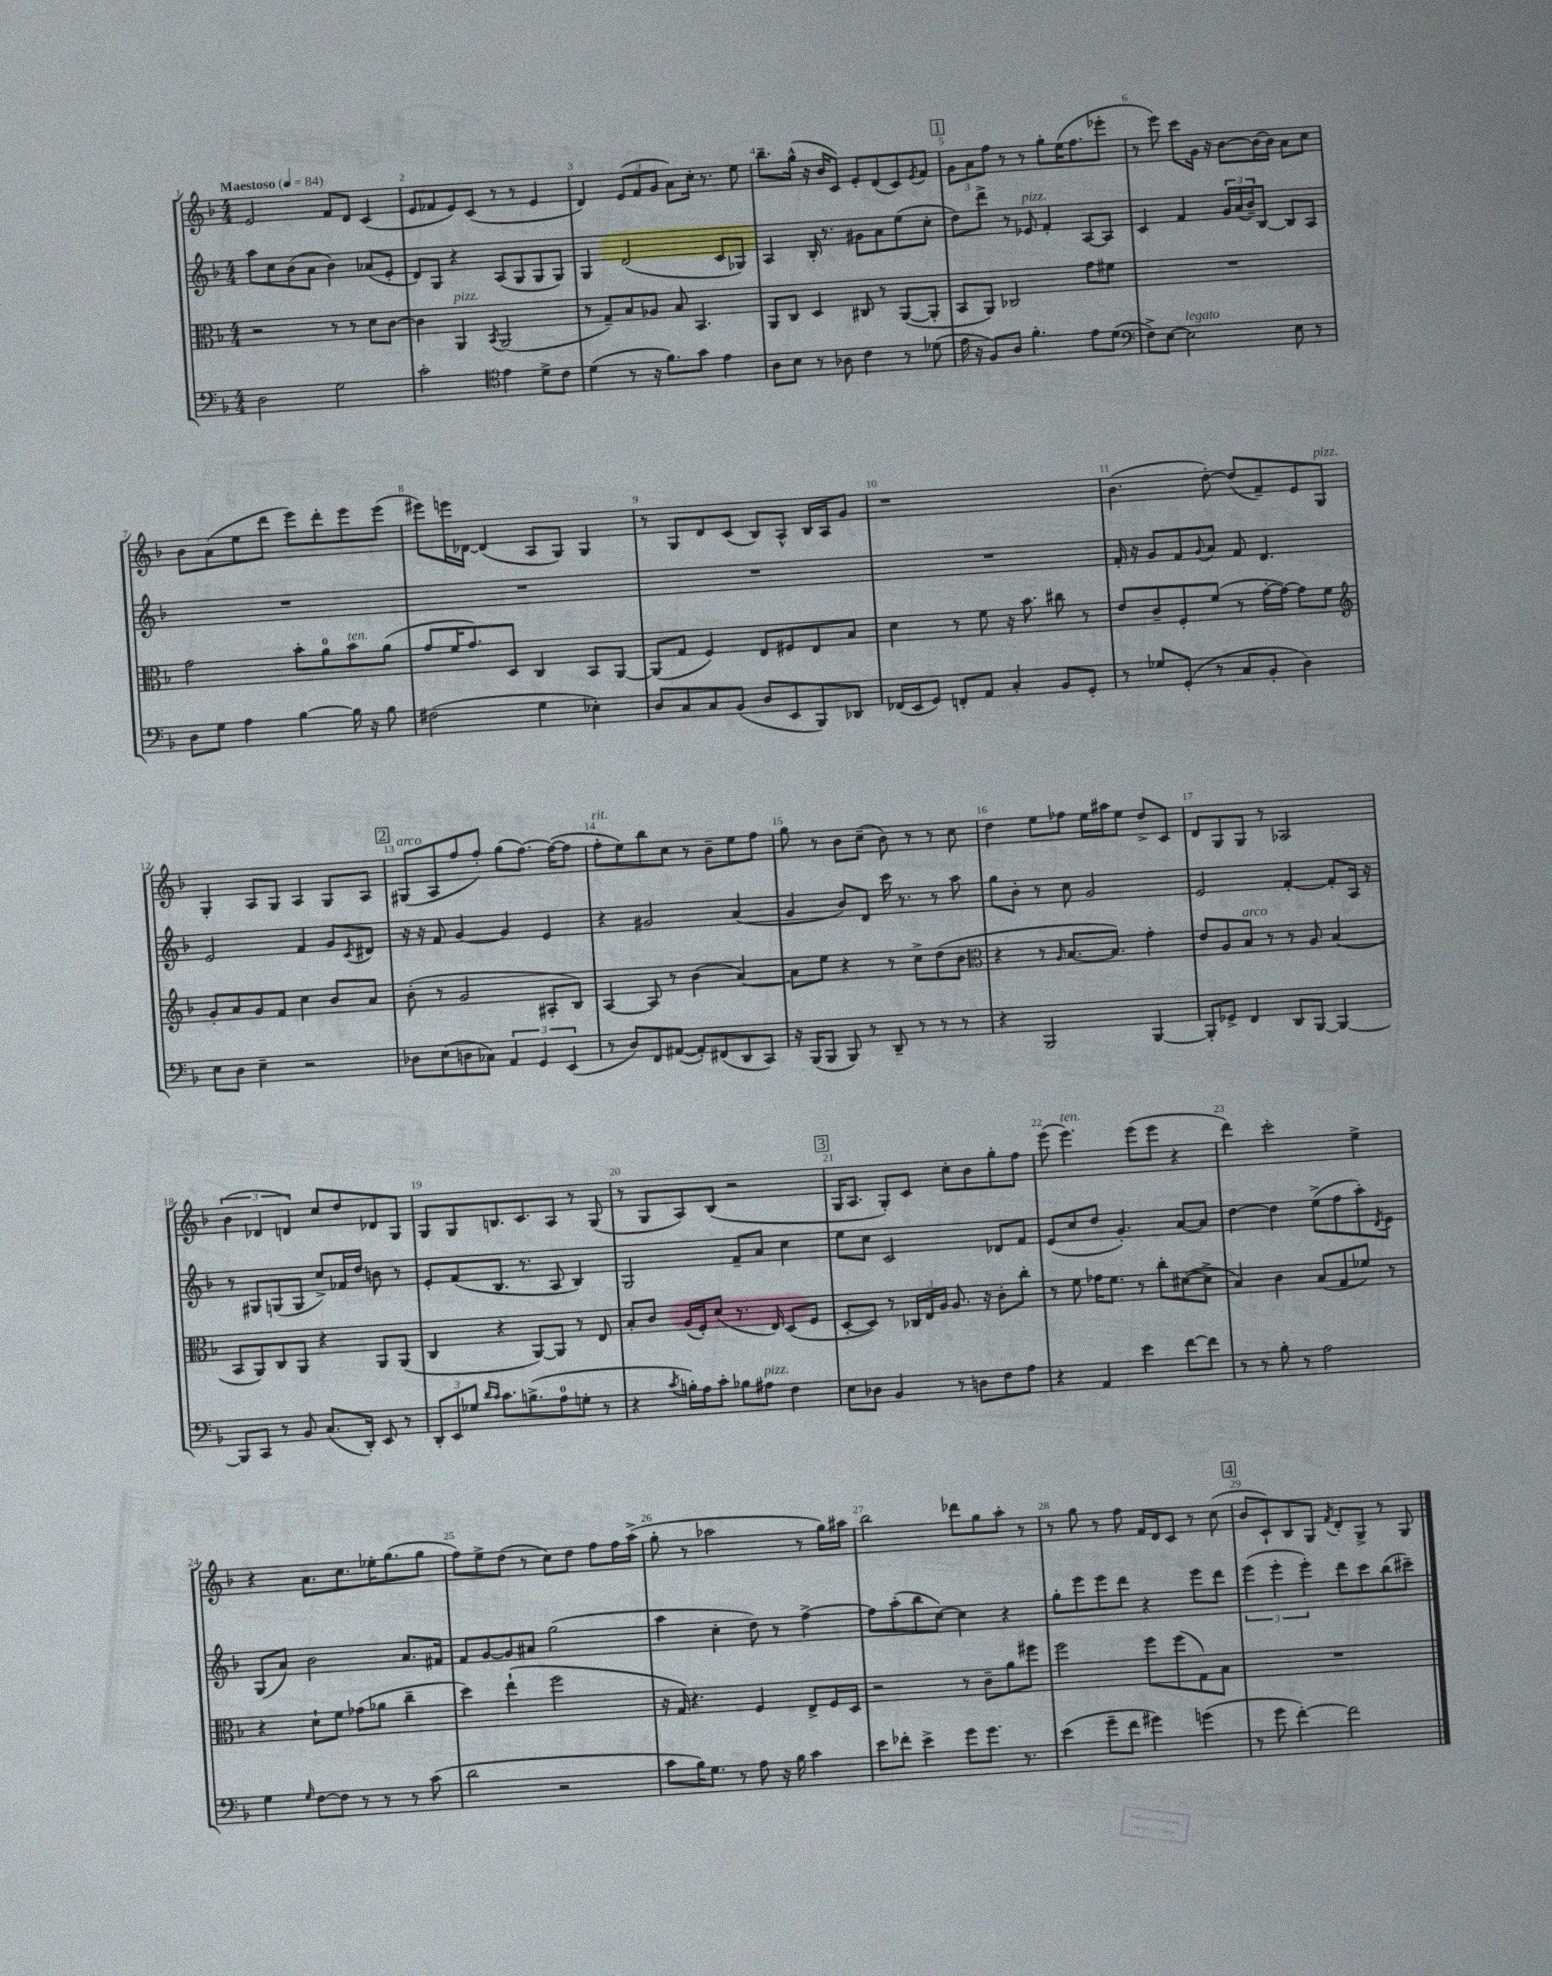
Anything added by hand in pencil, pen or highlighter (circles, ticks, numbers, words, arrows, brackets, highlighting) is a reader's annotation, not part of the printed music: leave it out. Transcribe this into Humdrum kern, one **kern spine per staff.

**kern	**kern	**kern	**kern
*staff4	*staff3	*staff2	*staff1
*clefF4	*clefC3	*clefG2	*clefG2
*k[b-]	*k[b-]	*k[b-]	*k[b-]
*M4/4	*M4/4	*M4/4	*M4/4
*MM84	*MM84	*MM84	*MM84
2D	2r	8aa	2e
.	.	8cc	.
.	.	(8b-	.
.	.	8a	.
2G	8r	4b-)	8f
.	8r	.	8d
.	8d	(8a-	(4c
.	[8c	8e'	.
=	=	=	=
2c'	4c]	8d)	8e
.	.	8G	8f-
.	4AA	4r	8e)
.	.	.	(8c
*clefC4	*	*	*
.	8qBB-	.	.
4e	(2AA	(8A	8r
.	.	8G	8r
8d^	.	8G	4e
8c	.	8G)	.
=	=	=	=
(4d	8r	4G	4d)
.	8G~)	.	.
8r	8B-	(2d	(12e
.	.	.	12f
16r	8A-	.	.
.	.	.	12g
8.f)	.	.	.
.	8B-	.	8a)
8g	4.BB-	.	16cc'
.	.	.	8.r
4e	.	8c	.
.	.	8G-)	8ee
=	=	=	=
8A	8AA	4A	8.bb-~
8B-	8C	.	.
.	.	.	(16gg^^
8r	4D	16B-'	16r
.	.	8.r	16b-
8A-	.	.	8c)
4c	8C#	8g#	8e'
.	8r	8a	(8d
8r	([8AA	(8ee	8c)
.	.	.	8qe
(8d-	8AA']	8cc'	8f
=	=	=	=
16e	8BB-	8dd)	12g
16r	.	.	.
.	.	.	12a
8F)	8AA)	8ddd^	.
.	.	.	12ff
8A	2C-	8r	8r
4.f'	.	8e-	8r
.	.	4f'	8gg'
.	.	.	(16ee
.	.	.	8.ff
8e	8g	[8A	.
(8d	8f#	8A]	8eee-'
=	=	=	=
*clefF4	*	*	*
8F^)	1r	4c	8r
[8E	.	.	8eee)
2E]	.	4f	8ccc
.	.	.	16g
.	.	.	16r
.	.	24g	[8b-
.	.	(24a	.
.	.	24b-~)	.
.	.	[8B-	16b-_
.	.	.	16b-]
8E	.	8B-]	8a
8r	.	8A	8cc
=	=	=	=
8D	2g	1r	8b-
8G	.	.	(8a
4A	.	.	8ee
.	.	.	8ddd
[4B-	8b-'	.	8eee)
.	8a	.	8ddd'
16B-]	8b-	.	8eee
16r	.	.	.
8B-	(8a	.	(8eee
=	=	=	=
(2F#	8g	1r	8eee#)
.	16f	.	16eee
.	8.g)	.	[16d-
.	.	.	(4d-]
.	8D	.	.
4G	4C	.	8A
.	.	.	8G)
4E-')	8BB-	.	4G
.	[8AA	.	.
=	=	=	=
8D	(8AA]	1r	8r
8C	8G	.	8G
8C	4F)	.	8d
(8BB-	.	.	(8c
8D	8E	.	8B-)
8EE	8F#	.	8A^^
8BBB-)	8E	.	16B-
.	.	.	16A
8DD-	8B-	.	8g
=	=	=	=
(16FF-	4d	1r	1r
16EE	.	.	.
8GG)	.	.	.
8FF'	8r	.	.
8AA	8f	.	.
4C'	16r	.	.
.	8.b-	.	.
8BB-	8cc#	.	.
8GG'	8r	.	.
=	=	=	=
8r	8e	16f'	(4.b-
.	.	16r	.
8G-	8c~	8g	.
(8GG'	8F'	8f	.
.	.	8qqg	.
8r	(8f	8a	[8dd')
8C	8r	8f	(8dd]
8BB-'	[16g'	4.d	8f~)
.	16g_)	.	.
4D)	8g]	.	8e
.	8f	.	8G
=	=	=	=
*	*clefG2	*	*
8E	8g'	2e	4G'
8D	8a	.	.
4E~	8g	.	8A
.	8f	.	8G
2r	4cc	4f	4A
.	8b-	8g	8G
.	.	8qc	.
.	8a	8d#	8A
=	=	=	=
8D-	(8b-'	16r	(8G#
.	.	16r	.
(8E	8r	8f	8A
8D	2g	[4g	8ff
8C-)	.	.	8ff')
6AA	.	4g]	(8gg
.	.	.	[8.ff)
6GG	.	.	.
.	8A#'	4e	.
.	.	.	(16ff_
(6EE	.	.	.
.	8B-)	.	8ff]
=	=	=	=
8r	[4A	4r	8ff'
8D)	.	.	8ee)
8FF	8A]	2g#	8bb-
([8AA#	8r	.	8cc
8AA#'])	(4b-	.	8r
(8FF#	.	.	8b-~
8DD	[4a)	(4a	8ee
8CC)	.	.	8ff
=	=	=	=
16r	8a]	4g	8gg
(16BBB-	.	.	.
8BBB-	8ee	.	8r
8BBB-)	4r	8b-)	8b-
8r	.	8d	(8cc~
8DD~	8r	16ccc	8b-)
.	.	8.r	.
8r	8cc^	.	8r
8r	(8dd	8r	8r
8r	8b-	8aa	8cc
=	=	=	=
*	*clefC3	*	*
4r	4r	8gg	4dd
.	.	8b-'	.
2BBB-	8r	8r	8ee
.	16qqA	.	.
.	[8.B-	8cc	8ff-
.	.	2g	16ee
.	8.B-])	.	16aa#
.	.	.	8ee
[4BBB-	4g'	.	8dd^
.	.	.	8c
=	=	=	=
8BBB-']	8e	2e	8d
8GG-^	8A	.	8G
4FF	8B-	.	8G
.	8r	.	8r
8DD	8r	[4f'	2A-
[8BBB-	8A	.	.
4BBB-_	(4B-	8f']	.
.	.	16A	.
.	.	16r	.
=	=	=	=
8BBB-]	8BB-	8r	(6b-
8CC	8AA)	8G#	.
.	.	.	6d-
8r	8C	(8G	.
.	.	.	6d)
8BB-	8AA	8G	.
(8.C	4r	8cc^)	8cc
.	.	16f-	8dd
16DD')	.	16dd	.
8EE	8AA	8b	8d-
8r	(8AA	8r	8G
=	=	=	=
12DD'	4C	8e'	8G
12EE	.	.	.
.	.	(8f	8G
12G-	.	.	.
16qqd	.	.	.
16qqc	.	.	.
8.c	4r	8.B-	8.B
(8.B^	.	8.r	8.c
.	[8AA)	.	.
8A	8AA]	8A	8A
8G'	8r	4B-)	8r
8r	8E	.	(8G
=	=	=	=
4r	8B-'	2G	8r
.	8c	.	8G
8qc	.	.	.
16B')	(16A	.	8A)
16A	16F')	.	.
8c'	(8d	.	(8B-
8B-	8.r	8f~	2r
8A#	.	8a	.
.	16E)	.	.
4F	(8D	4cc	.
.	8F	.	.
=	=	=	=
8E	[8D'	8ee	16G
.	.	.	8.A
8D-	8D])	8cc	.
4BB-	8r	2c	8G')
.	24C-	.	8c
.	24E	.	.
.	24A	.	.
8r	8.A	.	8cc'
8D	.	.	8b-
.	16r	.	.
8F	8c'	8d-	8gg'
8A	8cc'	8f	8ff
=	=	=	=
4r	8r	(8e	(8eee
.	8f	8cc	4.eee)
4AA	16g-	8dd	.
.	8.f	.	.
.	.	4.g')	.
4e	8r	.	(8eee
.	8cc'	.	8eee
[8f	([8d#	[8a	4r
8f]	8d#^]	8a]	.
=	=	=	=
8r	4B-)	[4dd	4ddd)
8r	.	.	.
8B-'	4c	4dd]	2ccc'
8r	.	.	.
2A	(8B-	(8ee^	.
.	8G	8ff	.
.	8f-)	8aa')	4ee^
.	.	8qd	.
.	8r	8e	.
=	=	=	=
4G	4r	(8G	4r
.	.	8a)	.
16qqG	.	.	.
[8F	8d`	2b-	8.a
8F]	8f	.	.
.	.	.	8.cc
8r	(8g-	.	.
8r	8a-	.	16ee-'
.	.	.	(8.gg
8r	4cc~	8.a	.
(8c	.	.	8gg
.	.	16f#	.
=	=	=	=
2d	4dd)	8f	8ff)
.	.	[8g	8ee^
.	(4ee`	8g]	(8dd
.	.	8a#	8r
2r	2ff	(2gg	8cc)
.	.	.	8dd
.	.	.	8ff
.	.	.	16ff
.	.	.	(16aa^
=	=	=	=
8c	16r	4aa	8gg'
.	16G)	.	.
16B-)	4.r	.	8r
8.G	.	.	.
.	.	4cc'	2aa-
8r	.	.	.
8A	4F	8dd)	.
16r	.	8r	.
16B-	.	.	.
4c	8E^	[4ff^	8r
.	16F	.	16gg)
.	16D	.	16aa#
=	=	=	=
8e	2r	8ff]	2bb-
8f-'	.	(8aa'	.
4e^	.	8bb-	.
.	.	[8cc)	.
8g	8r	4cc]	8ddd-
8.g	8c~	.	8gg
.	8a	4r	8aa'
8.r	.	.	.
.	8ff#	.	8r
=	=	=	=
(4e	2ff	8gg'	8r
.	.	8eee	8gg
8g~	.	8eee	8r
8f	.	8ddd	8ff
4g#)	8ff	4r	16f
.	.	.	16d
.	(8ff	.	8c
(4g	8G)	8eee	8r
.	8B-	8ddd	(8cc
=	=	=	=
8r	1r	(6eee	8b-
8g	.	.	8c`)
.	.	6eee'	.
[4f')	.	.	8B-
.	.	6eee')	.
.	.	.	8G
.	.	.	8qf
2f]	.	8ddd	8d'
.	.	8ccc	8G^
.	.	(8bb-	8r
.	.	8ccc#~)	8G
==	==	==	==
*-	*-	*-	*-
